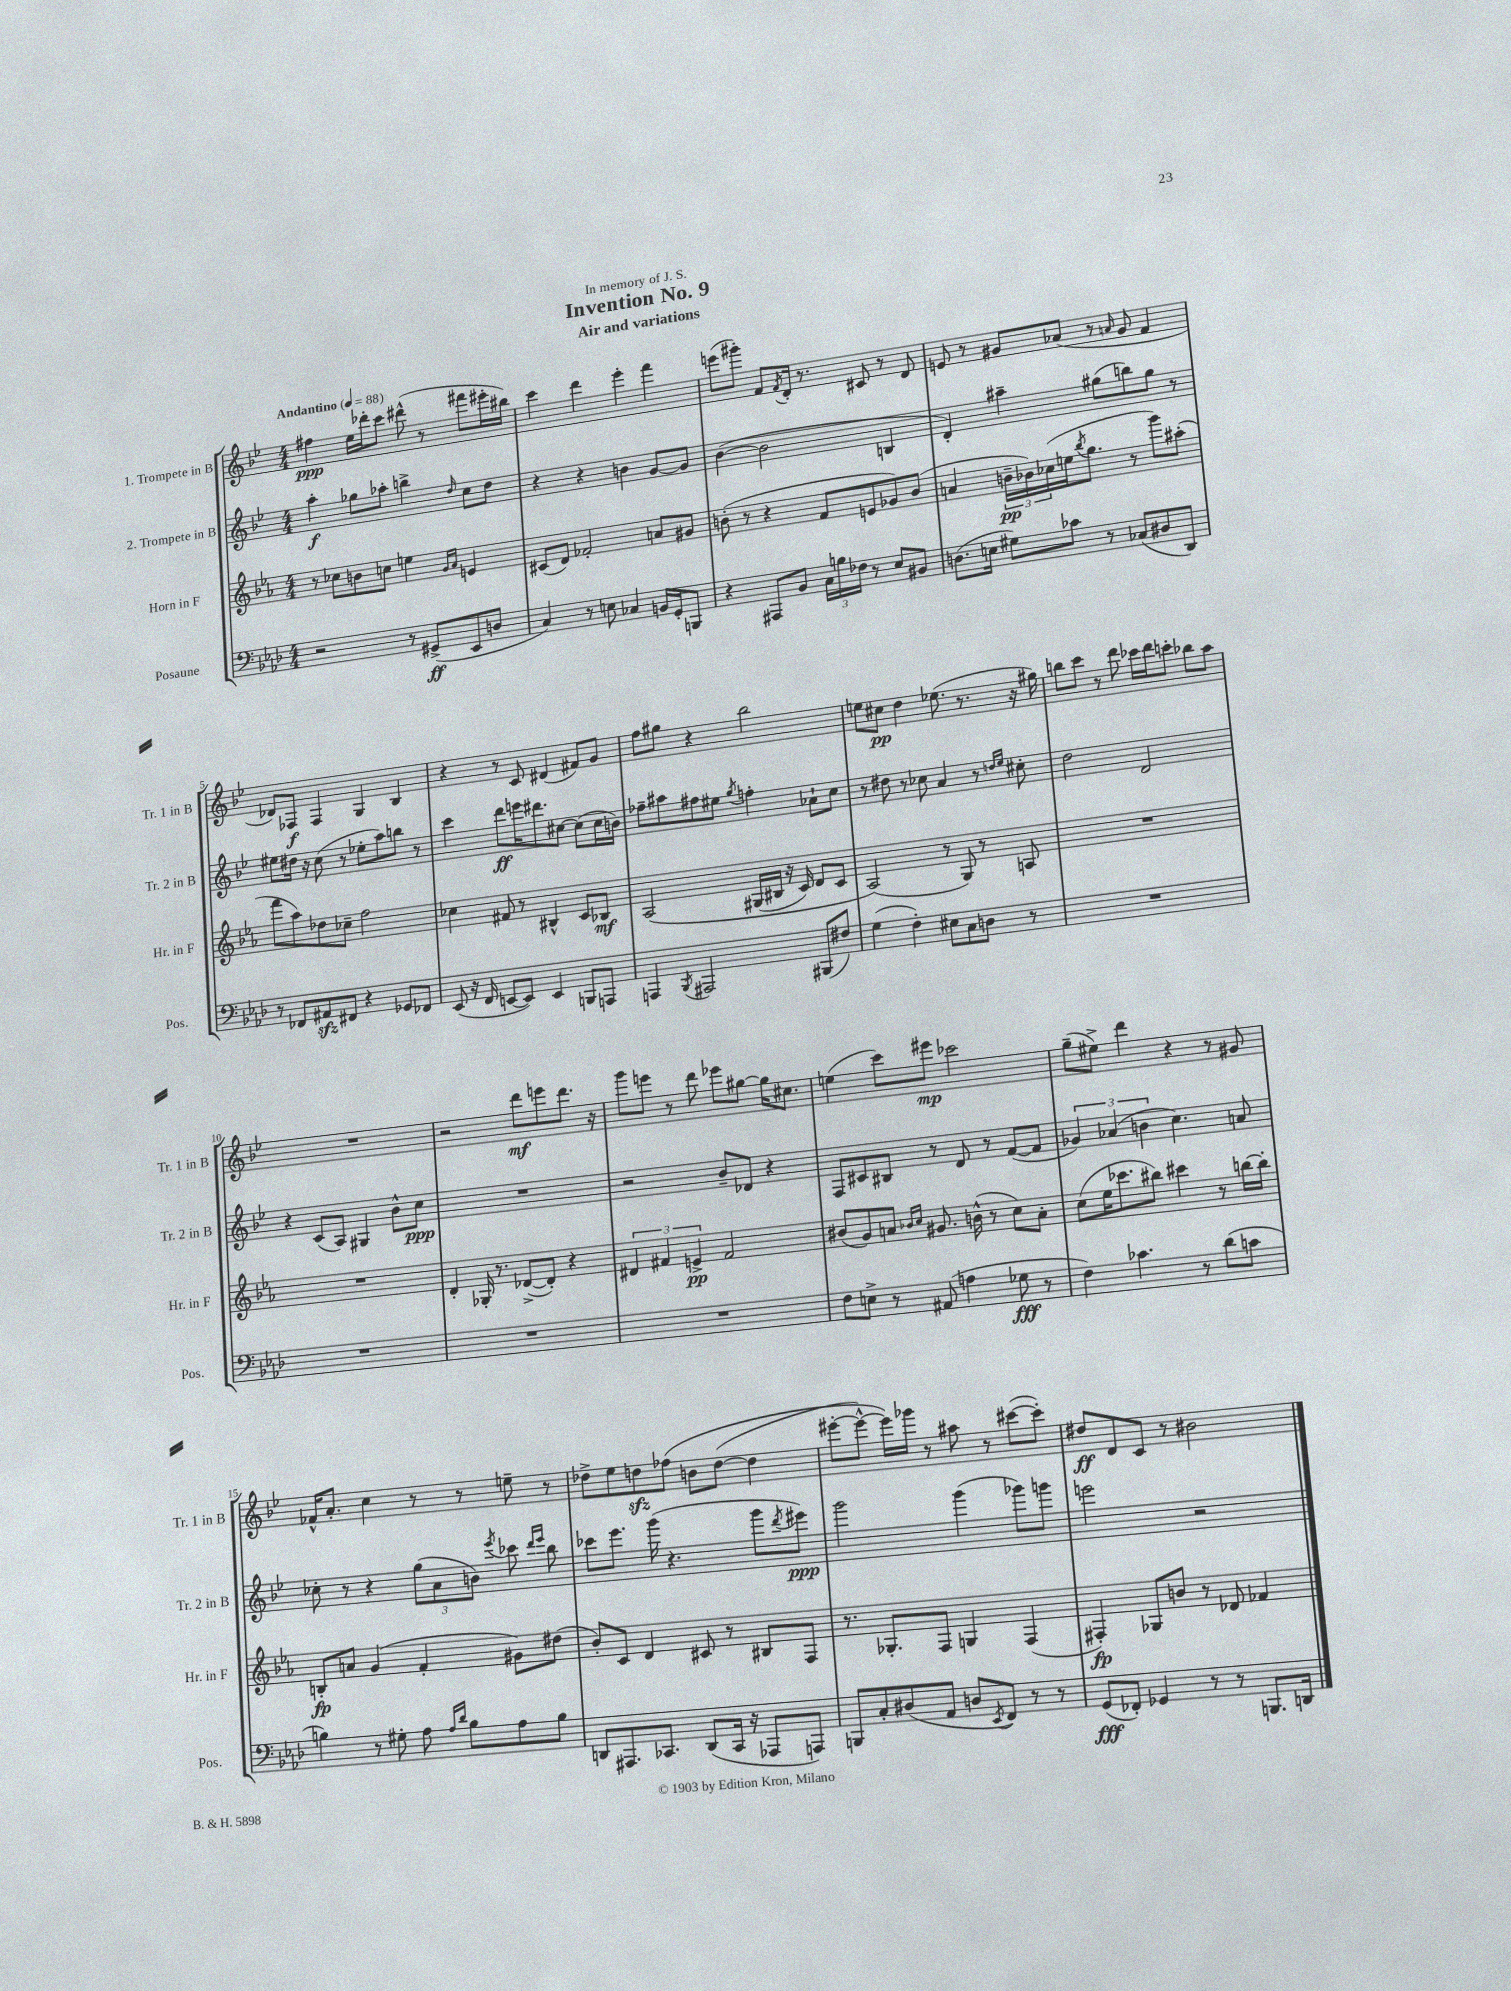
\header { title = "Invention No. 9" subtitle = "Air and variations" dedication = "In memory of J. S." }
<<
\new StaffGroup <<
\new Staff = "s0" \with { instrumentName = "1. Trompete in B" shortInstrumentName = "Tr. 1 in B" } {
    \clef treble \key bes \major \numericTimeSignature \time 4/4 \tempo "Andantino" 4 = 88
    fis''4\ppp ees''16 des'''16-. c'''8 dis'''8-^( r8 fis'''8 eis'''16-. bis''16) |
    c'''4 d'''4 ees'''4-. f'''4 |
    e'''8( gis'''8-.) f'8 \acciaccatura { f'8 } d'16-. r8. cis'8 r8 d'8 |
    e'8 r8 gis'8 aes'8( r8 \grace { a'16 } gis'8 f'4 |
    des'8) fes8\f fes4 g4 bes4 |
    r4 r8 c'8 dis'4( fis'8) g'8 |
    f''8 gis''8 r4 bes''2 |
    e''8 cis''8\pp d''4 ees''8.( r8. r16 gis''16) |
    b''8 c'''8 r8 d'''8 ces'''16 d'''16 c'''8-. bes''8 a''8 |
    R1 |
    r2 d'''8\mf e'''8 d'''8. r16 |
    g'''8 e'''8 r8 d'''8 ees'''8 gis''8~ gis''16 cis''8. |
    e''4( c'''8) eis'''8\mp ces'''2 |
    g''8--( eis''8->) d'''4 r4 r8 gis'8 |
    fes'16-^ a'8.-. c''4 r8 r8 e''8-- r8 |
    des''8-> ees''8 d''8\sfz fes''8\( b'8 d''8~( d''4 |
    eis'''8~-. eis'''8~-^) eis'''16\) ges'''16 r8 ais''8 r8 cis'''8~( cis'''8-.) |
    dis''8\ff d'8 c'8 r8 bis'2 \bar "|." |
}
\new Staff = "s1" \with { instrumentName = "2. Trompete in B" shortInstrumentName = "Tr. 2 in B" } {
    \clef treble \key bes \major \numericTimeSignature \time 4/4
    a''4-.\f ges''8 aes''8-. b''4-> \grace { d''16 } c''8 d''8 |
    r4 r4 b'4 g'8~ g'8 |
    bes'4~( bes'2 b4 |
    d'4-.) ais''4-- gis''8( b''8) gis''8 r8 |
    eis''8 dis''16 r16 c''8( r8 ees''8-. a''8) b''8 r8 |
    c'''4 d'''8\ff e'''16 dis'''8. cis''8~ cis''8( cis''16 b'16) |
    fes''8-- ais''8 fis''8 eis''8 \acciaccatura { g''8 } f''4-. aes'8-! c''8 |
    r8 dis''8 r8 ces''8 a'4 r8 \grace { d''16 ees''16 } cis''8-. |
    d''2 d'2 |
    r4 c'8( a8) gis4 bes'8-^ c''8\ppp |
    R1 |
    r2 bes'8-- des'8 r4 |
    f8 cis'8 bis8 r8 d'8 r8 f'8~( f'8 |
    \tuplet 3/2 { ges'4) aes'4( b'4 } c''4.) a'8 |
    ces''8-. r8 r4 \tuplet 3/2 { g''8( a'8 b'8) } \acciaccatura { ees'''8 } ces'''8 \grace { d'''16 ees'''16 } bes''8 |
    ces'''8 ees'''8. g'''16( r4. g'''8 \acciaccatura { d'''8 } eis'''8\ppp) |
    g'''2 g'''4( ges'''8) g'''8 |
    e'''2 r2 \bar "|." |
}
\new Staff = "s2" \with { instrumentName = "Horn in F" shortInstrumentName = "Hr. in F" } {
    \clef treble \key ees \major \numericTimeSignature \time 4/4
    r8 ces''8 b'8 c''8 e''4 \grace { g'16 aes'16 } e'4 |
    cis'8( d'8) fes'2-. a'8 gis'8 |
    b'8-.( r8 r4 f'8 e'8 ges'8) b'8( |
    a'4 \tuplet 3/2 { b'16--\pp bes'16) ces''16( } e''16 \acciaccatura { bes''8 } g''8. r8 g'''8) ais''8-.( |
    f'''8 aes''8) des''8 ces''8-- f''2 |
    ces''4 fis'8 r8 bis4-^ c'8 bes8\mf |
    aes2\( gis16( bis16 r16 c'16) d'8 c'8 |
    aes2(\) r8 g8) r8 a8 |
    R1 |
    R1 |
    d'4-. ges16-. r8. des'8~->( des'8-.) r4 |
    \tuplet 3/2 { dis'4 fis'4 e'4->\pp } fis'2 |
    bis'8( g'8) a'8 \grace { bes'16 c''16 } gis'8. b'16-^( r8 c''8) a'8-. |
    c''8( ees''16 ces'''8. bis''8) cis'''4 r8 b''16~ b''16-. |
    b8-.\fp a'8 g'4( f'4-. gis'8) dis''8( |
    bes'8-.) c'8 d'4 cis'8 r8 bis8 f8 |
    r8. ges8.-. f8 g4 f4( |
    fis4-.\fp) ges8 b'8 r8 des'8 fes'4 \bar "|." |
}
\new Staff = "s3" \with { instrumentName = "Posaune" shortInstrumentName = "Pos." } {
    \clef bass \key aes \major \numericTimeSignature \time 4/4
    r2 r8 gis,8->\ff( ees,8 d8 |
    c4) r8 e8 ces4 b,16 g,16-. b,,8 |
    r4 ais,,8 bes,8 \tuplet 3/2 { c16 b16 fes16 } r8 ees8 bis,8 |
    d8.( e16 gis8) ces'8 r8 ces8( dis8 des,8) |
    r8 fes,8 ais,8\sfz fis,8 r4 ges,8 fes,8 |
    ees,8( r16 f,16 e,8~ e,8) e,4 b,,8 a,,8 |
    a,,4 \acciaccatura { bes,,8 } ais,,2 bis,,8( fis8) |
    g4( f4-.) eis8 c8 d8 r8 |
    R1 |
    R1 |
    R1 |
    R1 |
    f8 e8-> r8 ais,8( a4 ges8\fff r8 |
    f4) ces'4. r8 des'8( c'8 |
    b4) r8 gis8-. aes8 \grace { aes16 des'16 } b8 aes8 b8 |
    d,8 ais,,8. ces,8. d,8( ces,16 r16 aes,,8 a,,8) |
    b,,8 c8-. dis8( aes,8 d8 \acciaccatura { ees,8 } f,8) r8 r8 |
    g,8\fff( fes,8-.) ges,4 r8 r8 b,,8. d,16 \bar "|." |
}
>>
>>
